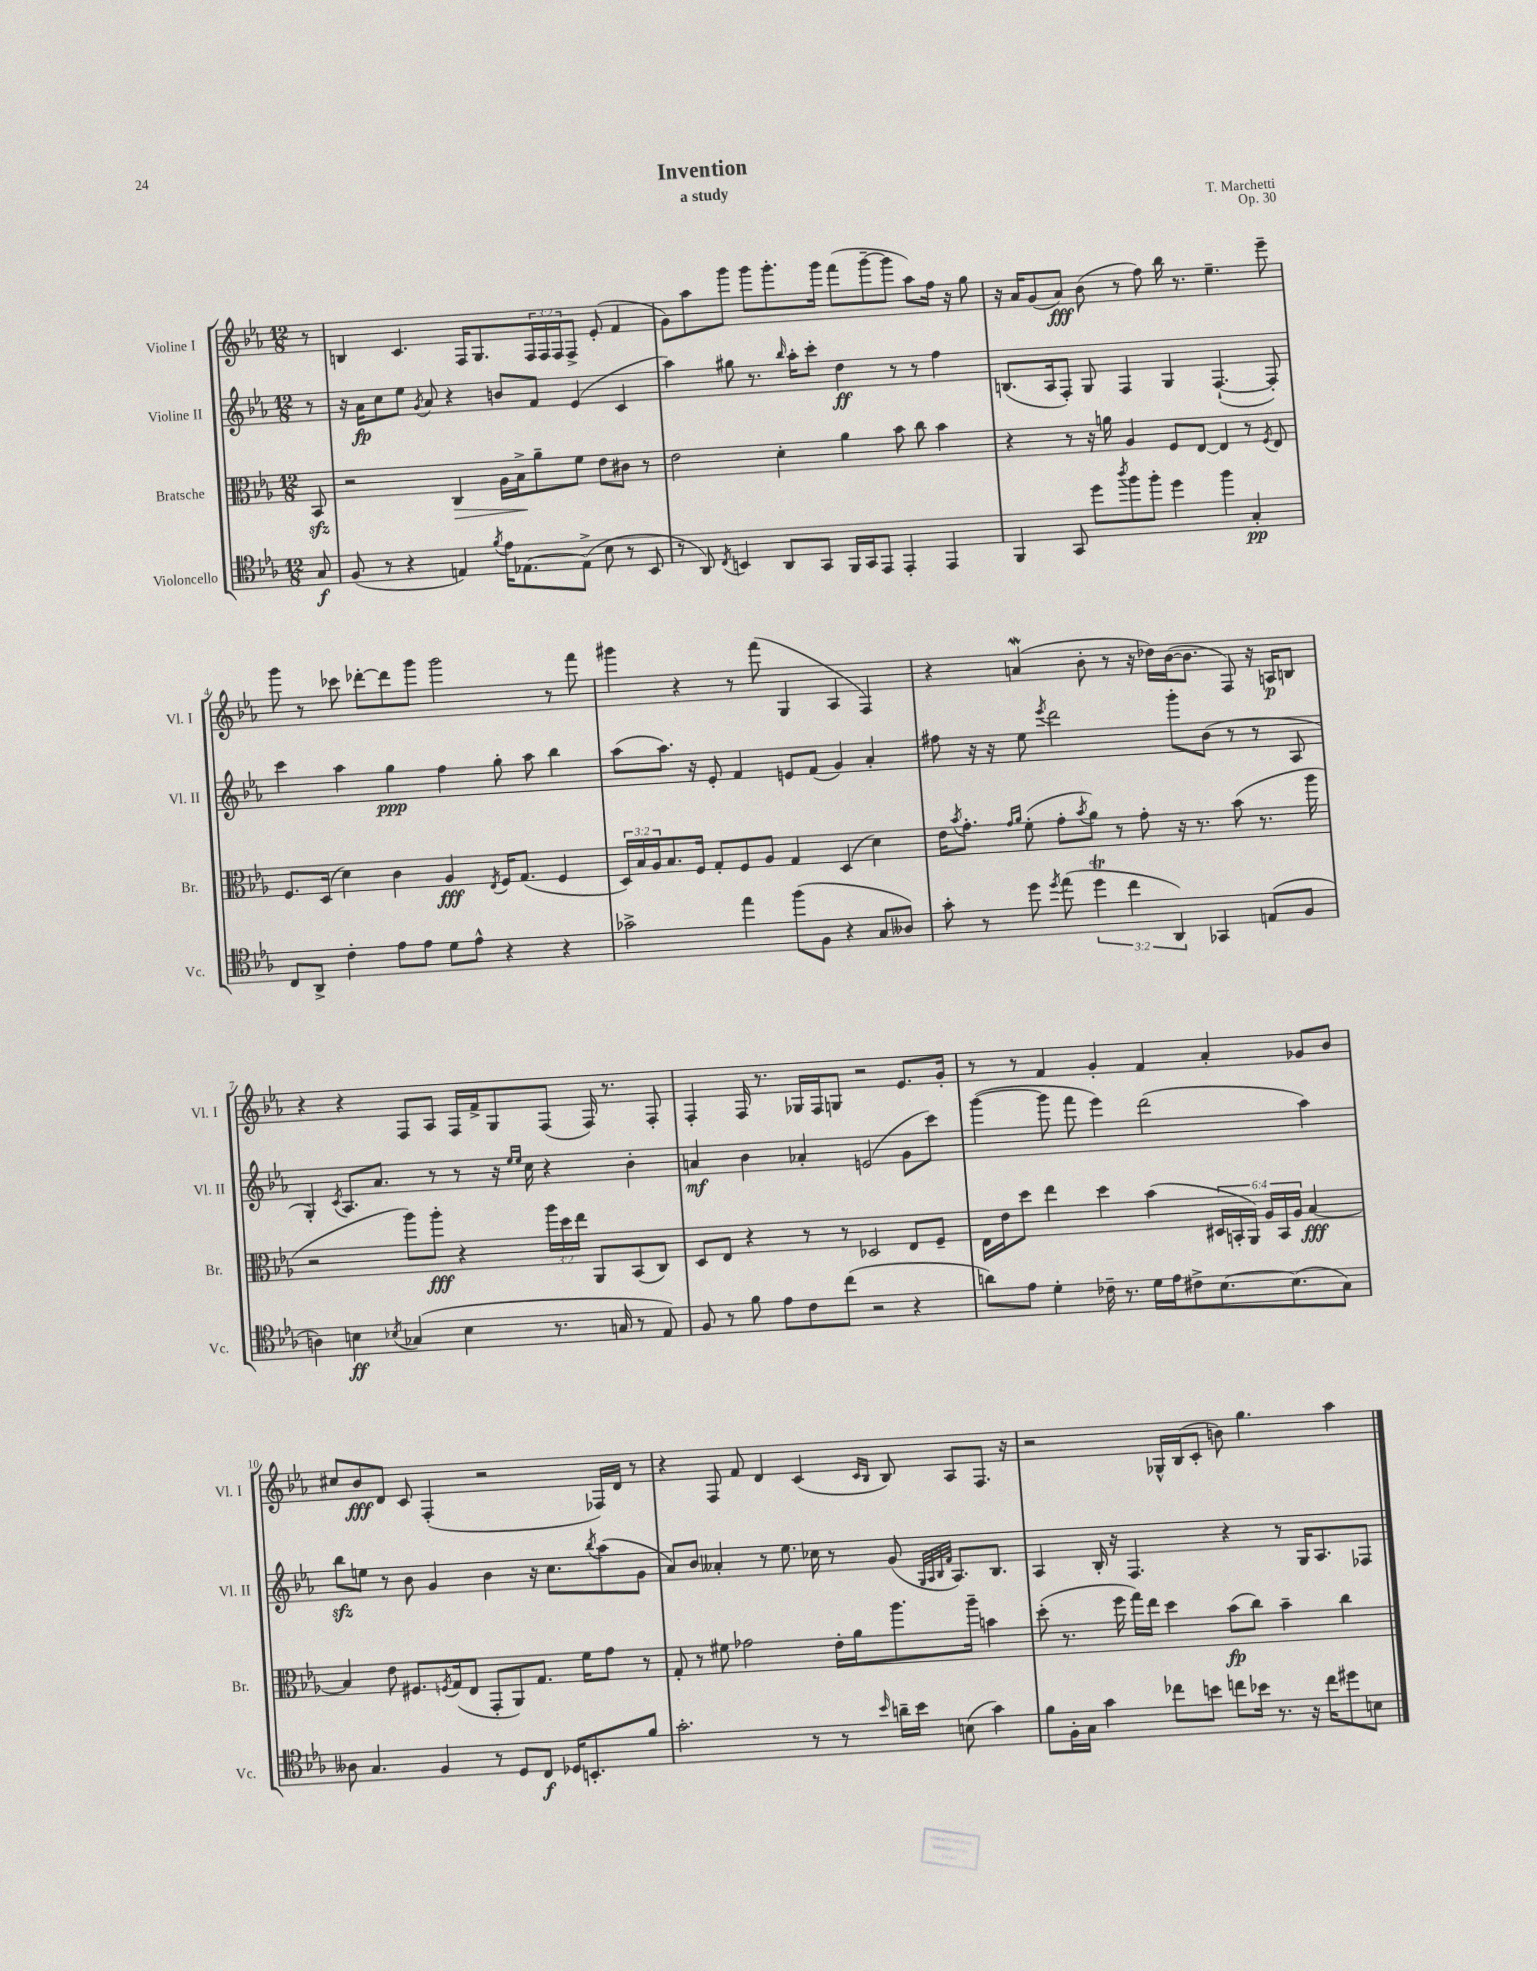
\header { title = "Invention" composer = "T. Marchetti" subtitle = "a study" opus = "Op. 30" }
<<
\new StaffGroup <<
\new Staff = "s0" \with { instrumentName = "Violine I" shortInstrumentName = "Vl. I" } {
    \clef treble \key ees \major \numericTimeSignature \time 12/8 \override Staff.TupletNumber.text = #tuplet-number::calc-fraction-text \partial 8
    r8 |
    b4 c'4. f16 g8. \tuplet 3/2 { f16 f16 f16 } f8-> ees'8-.( f'4 |
    g'8) aes''8 g'''8 g'''8 g'''8.-. g'''16 f'''8( g'''8~-- g'''8 aes''8) f''16 r16 g''8 |
    r16 aes'16 g'8( aes'8\fff) bes'8( r8 f''8) bes''16 r8. ees''4.-- ees'''8-- |
    g'''8 r8 ces'''8 des'''8~-. des'''8 g'''8 g'''2 r8 f'''8 |
    gis'''4 r4 r8 f'''8( g4 aes4 f4) |
    r4 a'4\mordent( bes'8-. r8 r16 des''16) bes'16~( bes'8. f8) r16 a16\p b8 |
    r4 r4 f8 aes8 f16 f'16-> g8 f8( f16) r8. f8-. |
    f4-. f16 r8. ges16 f16 g8 r2 ees'8. g'16-. |
    r8 r8 f'4 g'4-. f'4 aes'4-. ges'8 bes'8 |
    cis''8 bes'8\fff d'8 c'8 f4-.( r2 fes16) d'16 r8 |
    r4 f8 f'8 d'4 c'4( \grace { c'16 bes16 } bes8) aes8 f8. r16 |
    r2 ges16-^ bes16( c'8-. b'8) g''4. aes''4 \bar "|." |
}
\new Staff = "s1" \with { instrumentName = "Violine II" shortInstrumentName = "Vl. II" } {
    \clef treble \key ees \major \numericTimeSignature \time 12/8 \partial 8
    r8 |
    r16 aes'16\fp c''8 ees''8 \acciaccatura { g'8 } aes'8 r4 b'8 f'8 ees'4( c'4 |
    aes''4) gis''8 r8. \grace { bes''16 } aes''16-. c'''8-. d''4\ff r8 r8 f''4 |
    b8.( aes16 f8-.) g8 f4 g4 f4.~-!( f8-.) |
    c'''4 aes''4 g''4\ppp f''4 g''8-. aes''8 bes''4 |
    aes''8( aes''8.) r16 ees'8-. f'4 e'8 f'8( g'4) aes'4-. |
    fis''8 r16 r16 ees''8 \acciaccatura { ees'''8 } d'''2 g'''8-. bes'8( r8 r8 aes8 |
    g4-.) \acciaccatura { c'8 } aes8. aes'8. r8 r8 r16 \grace { ees''16 ees''16 } c''16 r4 bes'4-. |
    a'4\mf bes'4 aes'4-. e'2( g'8 c'''8) |
    g'''4~( g'''8 f'''8 ees'''4) d'''2( aes''4) |
    bes''8\sfz e''8 r8 bes'8 g'4 bes'4 r16 c''8. \acciaccatura { bes''8 } aes''8( g'8 |
    aes'8) bes'8 aeses'4-. r8 ees''8. ces''16 r8 g'8( \grace { g32 aes32 bes32 f'32 } aes8.) bes8. |
    aes4 bes16-. r16 f4. r4 r8 g16 aes8. fes8 \bar "|." |
}
\new Staff = "s2" \with { instrumentName = "Bratsche" shortInstrumentName = "Br." } {
    \clef alto \key ees \major \numericTimeSignature \time 12/8 \override Staff.TupletNumber.text = #tuplet-number::calc-fraction-text \partial 8
    bes,8\sfz |
    r2 c4\> aes16 bes16->\! aes'8-- f'8 ees'8 cis'8 r8 |
    ees'2 d'4-. aes'4 bes'8 c''8 bes'4 |
    r4 r8 r16 a'16 aes4 f8 ees8~ ees4 r8 \acciaccatura { f8 } ees8 |
    f8. d16( d'4) c'4 aes4\fff \acciaccatura { ees8 } f16 g8.( f4 |
    \tuplet 3/2 { d16) bes16 aes16 } bes8. f16 g8-. f8 aes8 g4 d4( d'4) |
    ees'16 \acciaccatura { bes'8 } g'8.-. \grace { g'16 aes'16 } f'8-.( g'8-. \acciaccatura { bes'8 } aes'8) r8 g'8-. r16 r8. bes'8( r8. aes''16 |
    r2 aes''8) aes''8-.\fff r4 \tuplet 3/2 { aes''16 d''16 ees''16 } aes,8 bes,8( c8) |
    d8 ees8 r4 r8 r8 des2 ees8 f8-- |
    ees16 ees'16 d''8 ees''4 d''4 bes'4( \tuplet 6/4 { dis16 b,16-. aes,16) aes16 b,16 aes16 } bes4~\fff |
    bes4 ees'8 fis8. \acciaccatura { f8 } g16( ees8 g,8-. aes,8) g8. f'16 g'8 r8 |
    g8-. r8 fis'8 ges'2 ees'16-. aes'16 aes''8. aes''16-- b'4 |
    d''8-.( r8. f''16 g''16) ees''16 d''4 bes'8\fp( c''8) bes'4-- c''4 \bar "|." |
}
\new Staff = "s3" \with { instrumentName = "Violoncello" shortInstrumentName = "Vc." } {
    \clef tenor \key ees \major \numericTimeSignature \time 12/8 \override Staff.TupletNumber.text = #tuplet-number::calc-fraction-text \partial 8
    g8\f |
    f8( r8 r4 e4) \acciaccatura { f'8 } ees'16 ees8.~ ees8->( bes8 r8 bes,8 |
    r8 aes,8) \acciaccatura { c8 } b,4 aes,8 g,8 f,16 g,16 ees,8 ees,4-. ees,4 |
    f,4 g,8 d''8 \acciaccatura { aes''8 } f''8 f''8-. d''4 f''4 g4-.\pp |
    c8 aes,8-> c'4-. ees'8 ees'8 d'8 ees'8-^ r4 r4 |
    ges'2-> ees''4 f''8( f8 r4 g8 aeses8) |
    g'8-. r8 d''8 \acciaccatura { d''8 } ees''8( \tuplet 3/2 { d''4\trill c''4 aes,4) } ges,4 e8( f8 |
    a4) b4\ff \acciaccatura { bes8 } ges4( bes4 r8. g16 r8 ees8) |
    f8 r8 f'8 ees'8 c'8 c''8( r2 r4 |
    a'8) ees'8 d'4-. ces'16-- r8. d'16 ees'16 cis'8-> bes8.~ bes8.( g8) |
    aeses8 g4. f4 r8 d8 c8\f des16 b,8.-. f'8 |
    g'2.-. r8 r8 \grace { bes'16 } a'16-- bes'16 b8( g'4) |
    f'8 f16-. g16 g'4 ces''8 b'8 c''8 bes'16 r8. r16 c''16 dis''8 b8 \bar "|." |
}
>>
>>
